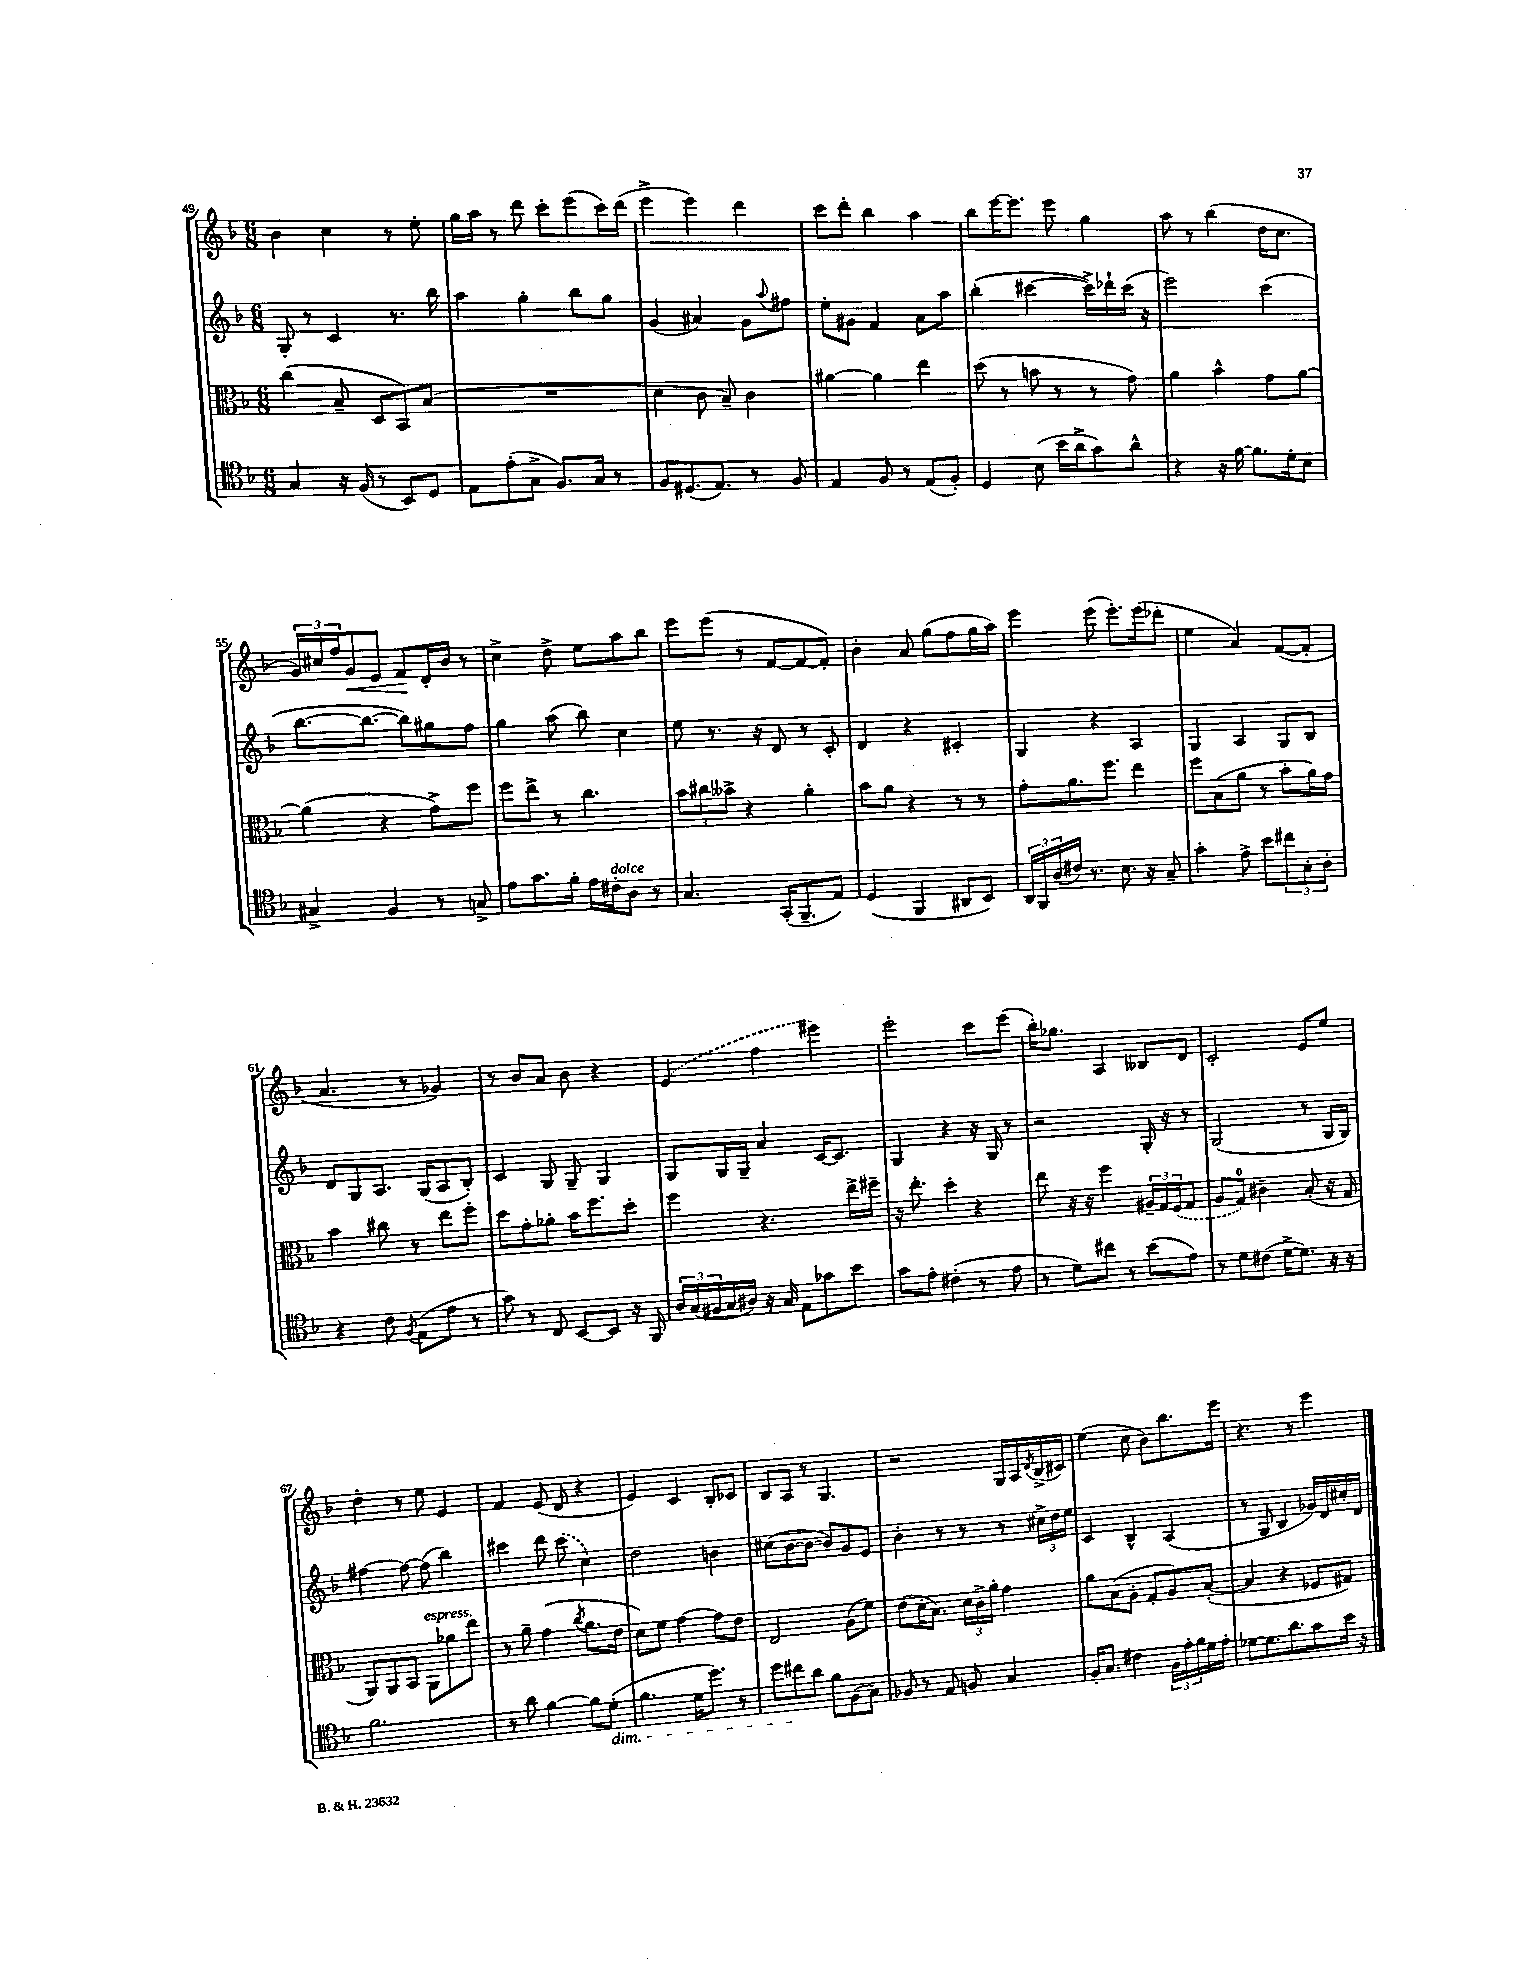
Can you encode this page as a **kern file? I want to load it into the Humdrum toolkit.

**kern	**kern	**kern	**kern	**dynam
*part4	*part3	*part2	*part1	*part1
*staff4	*staff3	*staff2	*staff1	*staff1
*clefC4	*clefC3	*clefG2	*clefG2	*
*k[b-]	*k[b-]	*k[b-]	*k[b-]	*
*M6/8	*M6/8	*M6/8	*M6/8	*
=49	=49	=49	=49	=49
4G/	(4cc\	8G'/	4b-\	.
.	.	8r	.	.
16r	8B-~/	4c/	4cc\	.
(16F/	.	.	.	.
8r	8D/L	.	.	.
8BB-/L)	8BB-/)	8.r	8r	.
8D/J	(8B-/J	.	8ee'\	.
.	.	16bb-\	.	.
=50	=50	=50	=50	=50
8E\L	2.r	4aa\	16gg\LL	.
.	.	.	16aa\JJ	.
(8e'\	.	.	8r	.
8G^\J	.	4gg'\	8ddd\	.
8.F/L)	.	.	8ccc'\L	.
.	.	8bb-\L	(8eee\	.
16G/Jk	.	.	.	.
8r	.	8gg\J	16ccc\L)	.
.	.	.	(16ddd\JJ	.
=51	=51	=51	=51	=51
8F/L	4d\	(4g/	4eee^\	.
(8.D#X/	.	.	.	.
.	8c\	4a#X/)	4eee\)	.
8.E/J)	.	.	.	.
.	8B-~/)	.	.	.
8r	4c\	8g\L	4ddd\	.
.	.	8qqaa/	.	.
8F/	.	8ff#X\J	.	.
=52	=52	=52	=52	=52
4E/	[4a#X\	8ee'\L	8ccc\L	.
.	.	8g#X\J	8ddd'\J	.
8F/	4a#\]	4f/	4bb-\	.
8r	.	.	.	.
(8E/L	4ee\	8a\L	4aa\	.
8F'/J)	.	8aa\J	.	.
=53	=53	=53	=53	=53
4D/	(8dd\	(4bb-'\	8bb-\L	.
.	8r	.	[16eee\K	.
.	.	.	8.eee\J]	.
(8B-\	8bn\	[4ccc#X\	.	.
16b-\LL	8r	.	8eee\	.
16a^\J	.	.	.	.
8g\)	8r	16ccc#^\LL])	4gg\	.
.	.	16ddd-X`\	.	.
8a^^\J	8g\)	(16ccc#\JJ	.	.
.	.	16r	.	.
=54	=54	=54	=54	=54
4r	4a\	2eee\)	8aa\	.
.	.	.	8r	.
16r	4b-^^\	.	(4bb-\	.
[16f\	.	.	.	.
8.f\L]	.	.	.	.
.	8g\L	(4ccc\	16dd\KL	.
16d'\k	.	.	8.cc\J	.
8B-\J	[8a\J	.	.	.
!!LO:LB:g=z
=55	=55	=55	=55	=55
4G#X^/	(4a\]	[8.bb-\L	24g/LL)	.
.	.	.	24cc#X/	.
.	.	.	24ff/J	.
!	!	!	!	!LO:HP:b
.	.	.	8g/	<
.	.	8.bb-\J_	.	.
4F/	4r	.	8e/J	.
.	.	8bb-\L])	8f/L	.
8r	8g^\L)	8gg#X\	16d'/L	[
.	.	.	16b-/JJ	.
8Gn^/	8ff\J	8ff\J	8r	.
=56	=56	=56	=56	=56
8e\L	8ff\L	4gg\	4cc^\	.
8.g\	8ee^\J	.	.	.
.	8r	(8aa\	8dd^\	.
16f'\Jk	.	.	.	.
16e\LL	4.cc\	8bb-\)	8ee\L	.
!LO:TX:a:i:t=dolce	!	!	!	!
16c#X'\J	.	.	.	.
8A\J	.	4cc\	8aa\	.
8r	.	.	8bb-\J	.
=57	=57	=57	=57	=57
4.G/	12b-\L	8ee\	8eee\L	.
.	12cc#X\	.	.	.
.	.	8.r	(8eee\J	.
.	12b--X^\J	.	.	.
.	4r	.	8r	.
.	.	16r	.	.
(16GG'/KL	.	8d/	[8f/L	.
8.FF~/	.	.	.	.
.	4a'\	8r	8f/_	.
8E/J)	.	8c'/	8f'/J])	.
=58	=58	=58	=58	=58
(4D/	8b-\L	4d/	4b-'\	.
.	8a\J	.	.	.
4FF/	4r	4r	8a/	.
.	.	.	(8gg\L	.
8AA#X/L	8r	4c#X'/	8ff\	.
8BB-/J)	8r	.	16gg\L	.
.	.	.	16aa\JJ)	.
=59	=59	=59	=59	=59
24AA/LL	8g'\L	4G/	4eee\	.
24FF/	.	.	.	.
(24A/	.	.	.	.
16c#X/JJ)	8.a\	.	.	.
8.r	.	.	.	.
.	.	4r	(8eee\	.
.	8.ff\J	.	.	.
8.B-\	.	.	8.eee'\L)	.
.	4ee\	4A/	.	.
16r	.	.	(16eee\k	.
8G~/	.	.	8ddd-X'\J	.
=60	=60	=60	=60	=60
4g'\	8ff\L	4G/	4ee\	.
.	(8B-\	.	.	.
8e^\	8a\J	4A/	4a/)	.
8b-\L	8r	.	.	.
12cc#X\	8b-'\L	8G/L	([8f/L	.
12G'\	.	.	.	.
.	16a\L)	8B-/J	8f'/J]	.
12A'\J	.	.	.	.
.	16g\JJ	.	.	.
!!LO:LB:g=z
=61	=61	=61	=61	=61
4r	4b-\	8d/L	4.a/	.
.	.	8G/	.	.
8c\	8cc#X\	8.A/J	.	.
8qF/	.	.	.	.
(8E\L	8r	.	8r	.
.	.	(16G/KL	.	.
8e\J	8ee\L	8A/	4g-X/)	.
8r	8ff'\J	8B-'/J)	.	.
=62	=62	=62	=62	=62
8g\)	8dd\L	4c/	8r	.
8r	8g'\	.	8b-/L	.
8C/	8a-X'\J	8G/	8a/J	.
[8BB-/L	16b-\KL	8G~/	8b-\	.
.	8.ff\	.	.	.
8BB-/J]	.	4G/	4r	.
16r	8dd'\J	.	.	.
16FF/	.	.	.	.
=63	=63	=63	=63	=63
24A/LL	4ff\	8G/L	(4e/	.
(24G/	.	.	.	.
24F#X/	.	.	.	.
16G/	.	16G/L	.	.
16A#X/JJ)	.	16G~/JJ	.	.
16r	4.r	4a/	4ff\	.
16G/	.	.	.	.
8E\L	.	.	.	.
8g-X\	.	[16c/KL	4eee#X\)	.
.	.	8.c/J]	.	.
8b-\J	16ee^\LL	.	.	.
.	16ff#X~\JJ	.	.	.
=64	=64	=64	=64	=64
8g\L	16r	4G/	2eee'\	.
.	8.ee'\	.	.	.
8e'\J	.	.	.	.
(4c#X'\	4dd'\	4r	.	.
8r	4r	16r	8ccc\L	.
.	.	16G/	.	.
8e\	.	8r	(8eee\J	.
=65	=65	=65	=65	=65
8r	8ee\	2r	16bb-'\KL)	.
.	.	.	8.gg-X\J	.
8d\L)	16r	.	.	.
.	16r	.	.	.
8cc#X\J	4ff\	.	4A/	.
8r	.	.	.	.
(8b-\L	24A#X~/LL	16G'/	8B--X/L	.
.	24G/	.	.	.
.	.	16r	.	.
.	(24F/J	.	.	.
8e\J)	8G/J	8r	8d/J	.
=66	=66	=66	=66	=66
8r	8A/L	(2G/	2c'/	.
8d\L	8G/J)	.	.	.
(8c#X\J	4c#X~\	.	.	.
[16d^\KL	.	.	.	.
8.d\J])	.	.	.	.
.	(8B-'/	8r	8e/L	.
16r	16r	16G/LL	8ee/J	.
16r	16G/	16G/JJ)	.	.
!!LO:LB:g=z
=67	=67	=67	=67	=67
2.f\	8AA/L)	[4ff#X\	4dd'\	.
.	8AA/	.	.	.
.	8BB-/J	8ff#\_	8r	.
!	!LO:TX:a:i:t=espress.	!	!	!
.	8AA\L	(8ff#\]	8ee\	.
.	8a-X\	4bb-\)	4e/	.
.	8ee\J	.	.	.
=68	=68	=68	=68	=68
8r	8r	4ccc#X\	4f/	.
8a\	8a~\	.	.	.
[4f\	(4g\	8ddd\	(8e/	.
.	.	(8ccc#\	8d/	.
.	8qcc/	.	.	.
8f\L]	8.a\L	4cc\)	4r	.
!LO:TX:b:i:t=dim.	!	!	!	!
(8d'\J	.	.	.	.
.	16e\Jk	.	.	.
=69	=69	=69	=69	=69
4.f\	8d\L)	2dd\	4e/)	.
.	8f\J	.	.	.
.	[4g\	.	4c/	.
16d\KL	.	.	.	.
8.dd\J)	.	.	.	.
.	8g\L]	4bn\	8B-'/L	.
8r	8e\J	.	8c-X/J	.
=70	=70	=70	=70	=70
8dd\L	2E/	(8cc#X\L	8B-/L	.
8cc#X\	.	[8b-\	8A/J	.
8a\J	.	8b-\J_	8r	.
8f\L	.	8b-/L])	4.G/	.
(8F\	(8A\L	8g/	.	.
8G\J)	8f\J)	8e/J	.	.
=71	=71	=71	=71	=71
8F-X/	(8e\L	4b-'\	2r	.
8r	16d'\K	.	.	.
.	8.B-\J)	.	.	.
8E/	.	8r	.	.
8Fn/	24d\LL	8r	.	.
.	24c^\	.	.	.
.	24a'\JJ	.	.	.
4G/	4g\	8r	16G/LL	.
.	.	.	16A/	.
.	.	.	8qd/	.
.	.	24cc#X^\LL	(16B-^/	.
.	.	24dd\	.	.
.	.	.	16c#X/JJ)	.
.	.	24ee\JJ	.	.
=72	=72	=72	=72	=72
16F'/KL	8a\L	4c/	(4ee\	.
8.G/J	.	.	.	.
.	(8B-\	.	.	.
4c#X\	8A'\J	4B-^^/	8cc\	.
.	8G'/L	.	8b-\L)	.
24F\LL	8A/)	(4A/	8.bb-\	.
24e'\	.	.	.	.
24f\	.	.	.	.
16d\	([8B-'/J	.	.	.
16e'\JJ	.	.	16eee\Jk	.
=73	=73	=73	=73	=73
[8d-X\L	4B-/]	8r	4.r	.
8.d-\]	.	8G/	.	.
.	4r	4B-/	.	.
8.a\	.	.	.	.
.	.	.	8r	.
8g\	8F-X/L	16g-X/LL)	4eee\	.
.	.	16d/	.	.
16b-\Jk	8G#X/J)	16cc#X'/	.	.
16r	.	16d/JJ	.	.
==	==	==	==	==
*-	*-	*-	*-	*-
